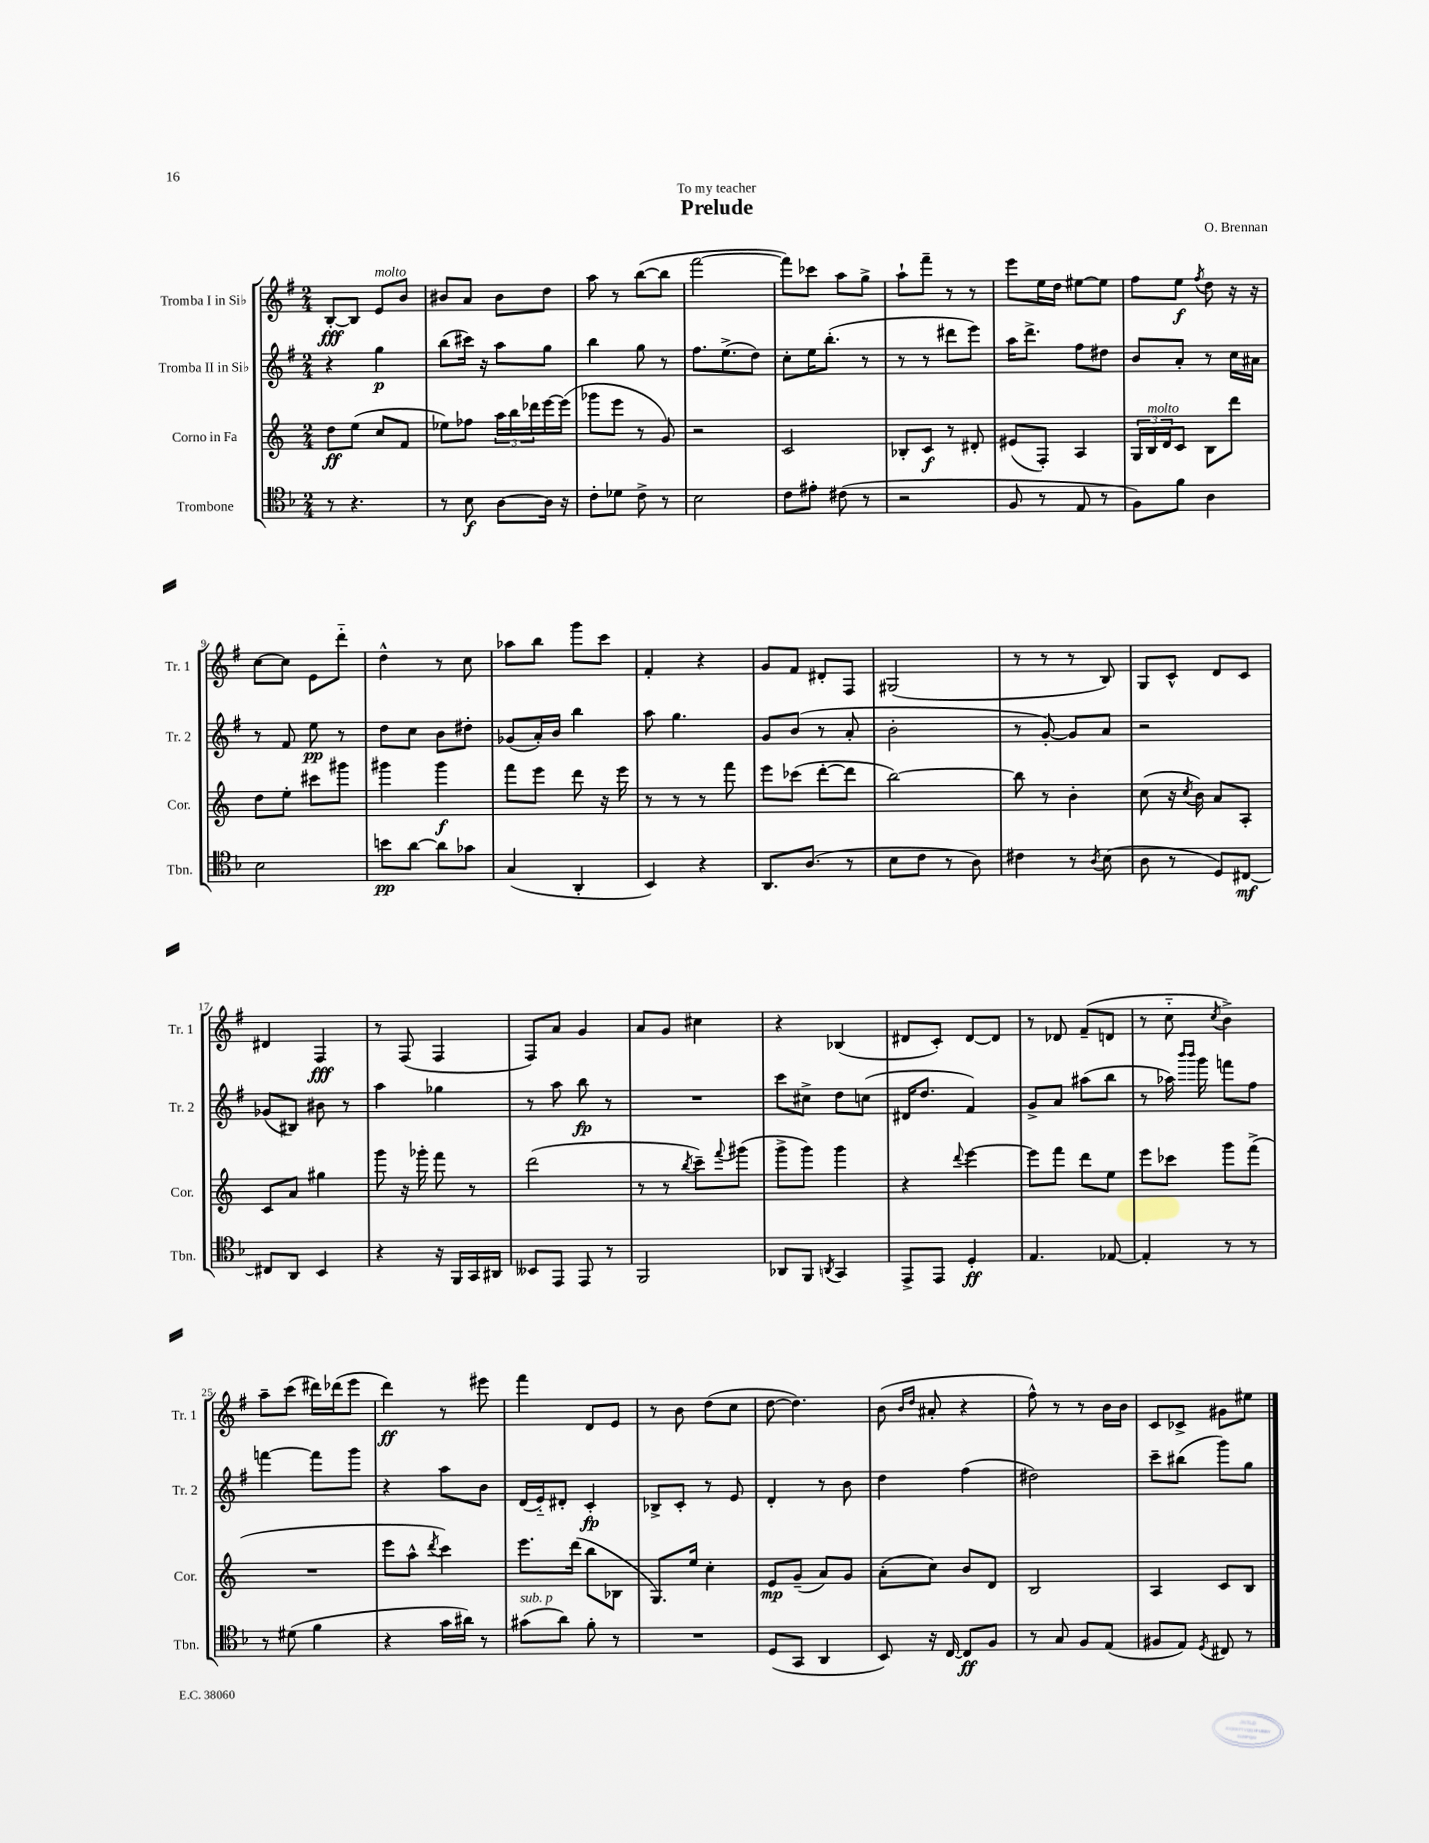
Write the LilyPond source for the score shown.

\header { title = "Prelude" composer = "O. Brennan" dedication = "To my teacher" }
<<
\new StaffGroup <<
\new Staff = "s0" \with { instrumentName = "Tromba I in Sib" shortInstrumentName = "Tr. 1" } {
    \clef treble \key g \major \numericTimeSignature \time 2/4
    b8~-.\fff b8 e'8^\markup { \italic "molto" } b'8 |
    bis'8 a'8 bis'8 d''8 |
    a''8 r8 b''8~( b''8 |
    fis'''2~ |
    fis'''8) ces'''8 a''8 g''8-> |
    a''8-! fis'''8-- r8 r8 |
    e'''8 e''16 d''16 eis''8~ eis''8 |
    fis''8 e''8\f \acciaccatura { fis''8 } d''8 r16 r16 |
    c''8~ c''8 e'8 d'''8-_ |
    d''4-^ r8 c''8 |
    aes''8 b''8 g'''8 c'''8 |
    fis'4-. r4 |
    g'8 fis'8 dis'8-. fis8 |
    gis2( |
    r8 r8 r8 b8) |
    g8 c'8-^ d'8 c'8 |
    dis'4 fis4\fff |
    r8 fis8( fis4 |
    fis8) a'8 g'4 |
    a'8 g'8 cis''4 |
    r4 bes4( |
    dis'8 c'8-.) dis'8~ dis'8 |
    r8 des'8 fis'8--( d'8 |
    r8 c''8-_ \acciaccatura { c''8 } b'4->) |
    a''8-- c'''8( dis'''16) des'''16( e'''8 |
    d'''4\ff) r8 eis'''8 |
    fis'''4 d'8 e'8 |
    r8 b'8 d''8( c''8 |
    d''8~ d''4.) |
    b'8( \grace { b'16 d''16 } ais'8-. r4 |
    fis''8-^) r8 r8 b'16 b'16 |
    c'8 ces'8-> gis'8 eis''8 \bar "|." |
}
\new Staff = "s1" \with { instrumentName = "Tromba II in Sib" shortInstrumentName = "Tr. 2" } {
    \clef treble \key g \major \numericTimeSignature \time 2/4
    r4 g''4\p |
    b''8( cis'''16) r16 a''8 g''8 |
    b''4 g''8 r8 |
    fis''8. e''8.->( d''8) |
    c''8-. e''16 b''8.-.( r8 |
    r8 r8 dis'''8 e'''8) |
    a''16 d'''8.-> fis''8 dis''8 |
    b'8 a'8-. r8 c''16 ais'16 |
    r8 fis'8 e''8\pp r8 |
    d''8 c''8 b'8 dis''8-. |
    ges'8( a'16-.) b'16 b''4 |
    a''8 g''4. |
    g'8 b'8( r8 a'8-. |
    b'2-. |
    r8 g'8~-.) g'8 a'8 |
    r2 |
    ges'8( bis8) bis'8 r8 |
    a''4 ges''4 |
    r8 a''8 b''8\fp r8 |
    R2 |
    c'''8 cis''8-> d''8 c''8( |
    dis'16 d''8. fis'4) |
    g'8-> a'8 ais''8( b''8 |
    r8 aes''16) \grace { b'''16 b'''16 } g'''16 f'''8 fis''8 |
    f'''4~ f'''8 g'''8 |
    r4 a''8 b'8 |
    d'16( e'16-_) dis'8-. c'4-.\fp |
    bes8-> c'8-. r8 e'8 |
    d'4-. r8 b'8 |
    d''4 fis''4( |
    dis''2) |
    c'''8-- bis''8( g'''8) g''8 \bar "|." |
}
\new Staff = "s2" \with { instrumentName = "Corno in Fa" shortInstrumentName = "Cor." } {
    \clef treble \key c \major \numericTimeSignature \time 2/4
    d''8\ff e''8( c''8 f'8 |
    ees''8) fes''8 \tuplet 3/2 { a''16 b''16 des'''16 } e'''16~ e'''16( |
    ges'''8 e'''8 r8 g'8) |
    r2 |
    c'2 |
    bes8-. c'8\f r8 dis'8-. |
    eis'8( f8-.) a4 |
    \tuplet 3/2 { g16 b16^\markup { \italic "molto" } d'16 } c'8 b8 d'''8 |
    d''8 e''8-. cis'''8 gis'''8 |
    gis'''4 gis'''4\f |
    f'''8 e'''8 d'''8 r16 e'''16 |
    r8 r8 r8 f'''8 |
    e'''8 ces'''8( d'''8~-. d'''8 |
    b''2~) |
    b''8 r8 b'4-. |
    c''8( r16 \acciaccatura { c''8 } b'16) a'8 a8-. |
    c'8 a'8 gis''4 |
    g'''8 r16 ges'''16-. f'''8 r8 |
    d'''2( |
    r8 r8 \acciaccatura { b''8 } c'''8--) \appoggiatura { f'''8 } gis'''8( |
    g'''8-> g'''8) g'''4 |
    r4 \appoggiatura { d'''8 } e'''4~ |
    e'''8 f'''8 d'''8 e''8 |
    e'''8 ces'''8 g'''8 f'''8->( |
    R2 |
    e'''8 a''8-^ \acciaccatura { d'''8 } c'''4) |
    e'''8. d'''16( b''8 bes8 |
    g8.) e''16 c''4-. |
    e'8\mp g'8--( a'8) g'8 |
    a'8-.( c''8) b'8 d'8 |
    b2 |
    a4 c'8 b8 \bar "|." |
}
\new Staff = "s3" \with { instrumentName = "Trombone" shortInstrumentName = "Tbn." } {
    \clef tenor \key f \major \numericTimeSignature \time 2/4
    r8 r4. |
    r8 bes8\f a8~ a16 r16 |
    c'8-. des'8 c'8-> r8 |
    bes2 |
    c'8 eis'8-. cis'8( r8 |
    r2 |
    f8 r8 e8 r8 |
    f8) f'8 a4 |
    bes2 |
    b'8\pp a'8~ a'8 ges'8 |
    g4( a,4-. |
    bes,4) r4 |
    a,8. a8.( r8 |
    bes8 c'8 r8 a8) |
    cis'4 r8 \acciaccatura { a8 } bes8( |
    a8 r8 d8) cis8~\mf |
    cis8 a,8 bes,4 |
    r4 r16 f,16 g,16 ais,16 |
    beses,8 e,8 e,8 r8 |
    f,2 |
    aes,8 f,8 \acciaccatura { a,8 } g,4 |
    e,8-> e,8 d4-.\ff |
    e4. ees8~ |
    ees4-. r8 r8 |
    r8 dis'8( f'4 |
    r4 g'16 ais'16) r8 |
    gis'8^\markup { \italic "sub. p" }( a'8) f'8-. r8 |
    R2 |
    d8( g,8 a,4 |
    bes,8) r16 c16~ c8\ff f8 |
    r8 g8 f8 e8( |
    fis8 e8) \acciaccatura { d8 } cis8 r8 \bar "|." |
}
>>
>>
